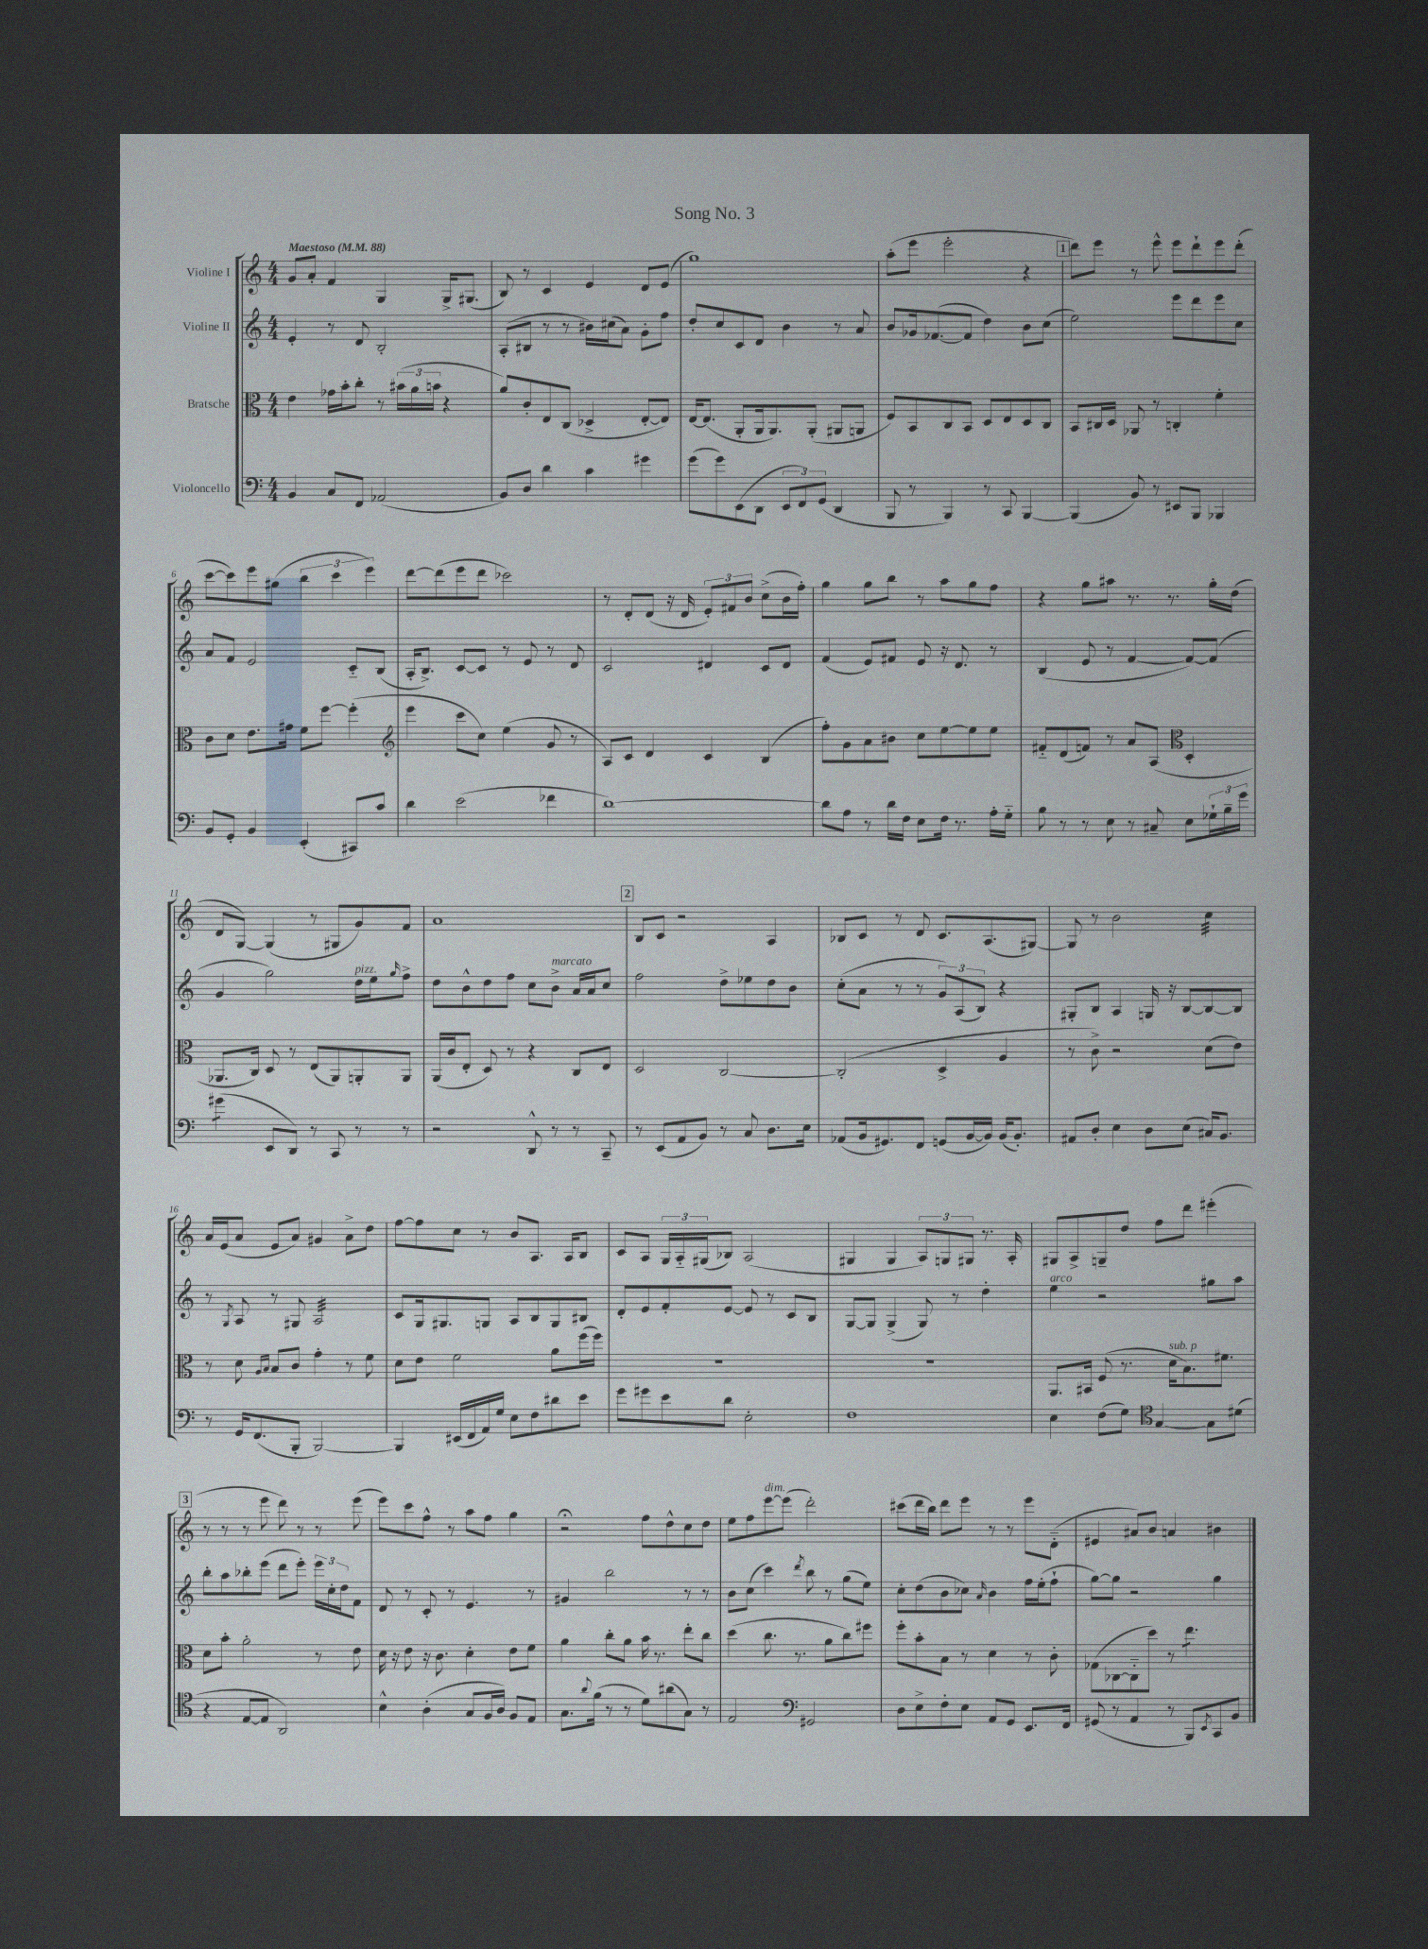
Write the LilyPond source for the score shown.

\header { title = "Song No. 3" }
<<
\new StaffGroup <<
\new Staff = "s0" \with { instrumentName = "Violine I" } {
    \clef treble \key c \major \numericTimeSignature \time 4/4 \tempo "Maestoso" 4 = 88
    g'8 a'8-. f'4 g4 g16-> gis8.( |
    b8) r8 c'4 e'4 d'8 e'8( |
    g''1) |
    a''8-.( e'''8 e'''2-. r4 |
    \mark \markup { \box "1" } d'''8) e'''8 r8 e'''8-^ e'''8 d'''8-! e'''8 d'''8-.( |
    c'''8~ c'''8) e'''8 gis''8( \tuplet 3/2 { b''4 c'''4 e'''4) } |
    d'''8~ d'''8( e'''8 d'''8 ces'''2) |
    r8 d'8-. d'8( r16 d'16 \tuplet 3/2 { e'8-.) fis'8 b'8 } c''8->( b'16 f''16-.) |
    g''4 g''8 b''8 r8 a''8 g''8 f''8 |
    r4 g''8 ais''8 r8. r8. g''16-. d''16( |
    d'8 g8~) g4( r8 gis8 g'8) f'8 |
    a'1 |
    \mark \markup { \box "2" } b8 c'8 r2 a4 |
    bes8 c'8 r8 d'8 c'8. a8.( gis8~) |
    gis8 r8 b'2 c''4:32 |
    a'16 e'16( a'8 e'8 a'8) gis'4 a'8-> d''8 |
    f''8~ f''8 c''8 r8 b'8 a8. a16 b8 |
    c'8 a8 \tuplet 3/2 { g16 a16-_ gis16( } bes8) a2( |
    gis4 gis4 \tuplet 3/2 { a8) g8 gis8 } r8. a16-. |
    gis8 a8-> g8-- d''8 f''8 d'''8 eis'''4-.( |
    \mark \markup { \box "3" } r8 r8 r8 e'''8 d'''8) r8 r8 e'''8( |
    e'''8) c'''8 f''8-^ r8 a''8 f''8 g''4 |
    r2\fermata f''8 d''8-^ c''8 d''8 |
    e''8 f''8 e'''8~^\markup { \italic "dim." } e'''8( d'''2-.) |
    cis'''8( d'''16 b''16) d'''8 e'''8 r8 r8 e'''8 d'8-_( |
    eis'4 ais'8) b'8 a'4 bis'4 \bar "|." |
}
\new Staff = "s1" \with { instrumentName = "Violine II" } {
    \clef treble \key c \major \numericTimeSignature \time 4/4
    e'4-. r8 d'8 b2-. |
    a8-.( bis8 r8 r8 bis'16) cis''16( a'8) g'8-. f''8 |
    d''8-. c''8 c'8 d'8 b'4 r8 a'8 |
    b'8 ges'16 fes'8.~( fes'8 d''4) b'8 c''8( |
    \mark \markup { \box "1" } e''2) e'''8 d'''8 e'''8 c''8 |
    a'8 f'8 e'2 c'8-_ b8( |
    a16-. b8.->) c'8~ c'8 r8 e'8 r8 d'8 |
    c'2 dis'4 c'8 dis'8 |
    f'4( e'8) fis'8 e'8 r16 d'8. r8 |
    b4( e'8 r8 f'4~ f'8~) f'8( |
    g'4 g''2) d''16^\markup { \italic "pizz." } e''16 \grace { g''16 } f''8-> |
    d''8 b'8-^ d''8 f''8 c''8 b'8->^\markup { \italic "marcato" } a'16 a'16 c''8 |
    \mark \markup { \box "2" } f''2 d''8-> ees''8 d''8 b'8 |
    c''8-.( a'8 r8 r8 \tuplet 3/2 { g'8) a8( b8) } r4 |
    gis8-. b8 a4 g16 r16 b8~ b8~ b8 |
    r8 \acciaccatura { g8 } a8 r8 gis8 a2:32 |
    c'8 g16 gis8. g8 a8 b8 g8 bis8 |
    d'8-. e'8 f'8-. e'8~ e'8 r8 c'8 b8 |
    g8~ g8 g4->( g8) r8 d''4-. |
    e''4^\markup { \italic "arco" } r2 gis''8 a''8 |
    \mark \markup { \box "3" } b''8-. a''8 bes''8-. e'''8( d'''8 e'''8-.) \tuplet 3/2 { e'''16 c''16-. d''16 } f'8 |
    d'8 r8 c'8-. r8 e'4. r8 |
    gis'4 b''2 r8 r8 |
    b'8 c''8( c'''4) \acciaccatura { d'''8 } b''8 r8 g''8( e''8) |
    c''8-. d''8( b'8 ces''8) \grace { a'16 } b'4 f''16 e''16-.( f''8-! |
    g''8~) g''8 r2 g''4 \bar "|." |
}
\new Staff = "s2" \with { instrumentName = "Bratsche" } {
    \clef alto \key c \major \numericTimeSignature \time 4/4
    e'4 ges'16 b'16-. c''8-. r8 \tuplet 3/2 { bis'16( a'16 b'16 } r4 |
    a'8) c'8-. e8 c8( des4-> e8~-. e8) |
    e16~ e8.( a,8-. a,16 a,8.) a,8-.( ais,8 a,8 |
    f8) b,8 c8 b,8 d8 e8 d8 c8 |
    \mark \markup { \box "1" } b,8 cis16 d16 aes,8 r8 c4-. f'4-. |
    c'8 d'8 e'8. gis'16 f'8 f''8~ f''4-.( |
    \clef treble e'''4 c'''8 c''8) e''4( g'8 r8 |
    a8) c'8 d'4 c'4 b4( |
    f''8-.) g'8 a'8 bis'8 c''8 e''8~ e''8 e''8 |
    fis'8-_ d'8( f'8) r8 a'8 a8( \clef alto d4-. |
    aes,8. c16) d8 r8 e8( aes,8) a,8-. a,8 |
    a,16( c'16 e8-. d8) r8 r4 c8 e8 |
    \mark \markup { \box "2" } d2 c2~ |
    c2-.( d4-> a4 |
    r8 c'8->) r2 d'8( e'8) |
    r8 d'8 \grace { a16 b16 } b8 c'8 g'4-. r8 f'8 |
    d'8 e'8 f'2 a'8 f''16( f''16) |
    R1 |
    R1 |
    a,8. bis,16 f8( r8. d'16^\markup { \italic "sub. p" } b8.) fis'8. |
    \mark \markup { \box "3" } d'8 b'8-. a'2-. r8 e'8 |
    d'16 r16 e'8 r16 c'8. d'4-. e'8 f'8 |
    a'4 c''8-. a'8 b'16 r8. e''8-. c''8 |
    d''4( c''8. r8. a'8 c''8) fis''8 |
    f''8-. b'8-. b8 r8 d'4 r8 c'8-. |
    ges8( ces8~ ces8-_ d''8) r8 e''4.:8 \bar "|." |
}
\new Staff = "s3" \with { instrumentName = "Violoncello" } {
    \clef bass \key c \major \numericTimeSignature \time 4/4
    b,4 c8 f,8 aes,2( |
    b,8) d8 d'4 c'4 gis'4 |
    g'8( g'8) e,8( d,8 \tuplet 3/2 { e,8 f,8) g,8( } d,4 |
    b,,8 r8 b,,4) r8 c,8 b,,4~ |
    \mark \markup { \box "1" } b,,4( b,8) r8 eis,8 b,,8 bes,,4 |
    b,8 g,8-. b,4 e,4-.( cis,8) c'8 |
    d'4 e'2( fes'4 |
    d'1~) |
    d'8 a8 r8 d'16 f16 e8 f16 r8. a16-. g16-_ |
    b8 r8 r8 e8 r8 cis8-- e8 \tuplet 3/2 { ges16-! b16-- g'16 } |
    gis'4:8( e,8 d,8) r8 c,8 r8 r8 |
    r2 d,8-^ r8 r8 c,8-- |
    \mark \markup { \box "2" } r8 e,8( a,8 b,8) r8 c8 d8. e16 |
    aes,8( b,16 gis,8.) f,8 g,8( b,16~ b,16) b,16( b,8.-.) |
    ais,8 d8-. e4 d8 e8( cis16) b,8. |
    r8 g,16 f,8.( b,,8-. b,,2~) |
    b,,4 eis,16( f,16 a,16) g16 e8 f8 dis'8 e'8 |
    g'8 gis'8 e'8 d'8 e2-. |
    f1 |
    e4 f8( g8) \clef tenor g4~ g8 dis'8( |
    \mark \markup { \box "3" } r4 e8~ e8 a,2) |
    b4-^ a4-.( g8 f16 a16) f8 e8 |
    g8. \appoggiatura { a'8 } f'16( r8 r8 d'8) ais'8( g8) r8 |
    e2 \clef bass gis,2 |
    d8 e8-> f8-. e8 a,8 g,8 e,8. f,16 |
    gis,8( r8 a,4 r8 b,,8) \acciaccatura { e,8 } c,8 b,8 \bar "|." |
}
>>
>>
